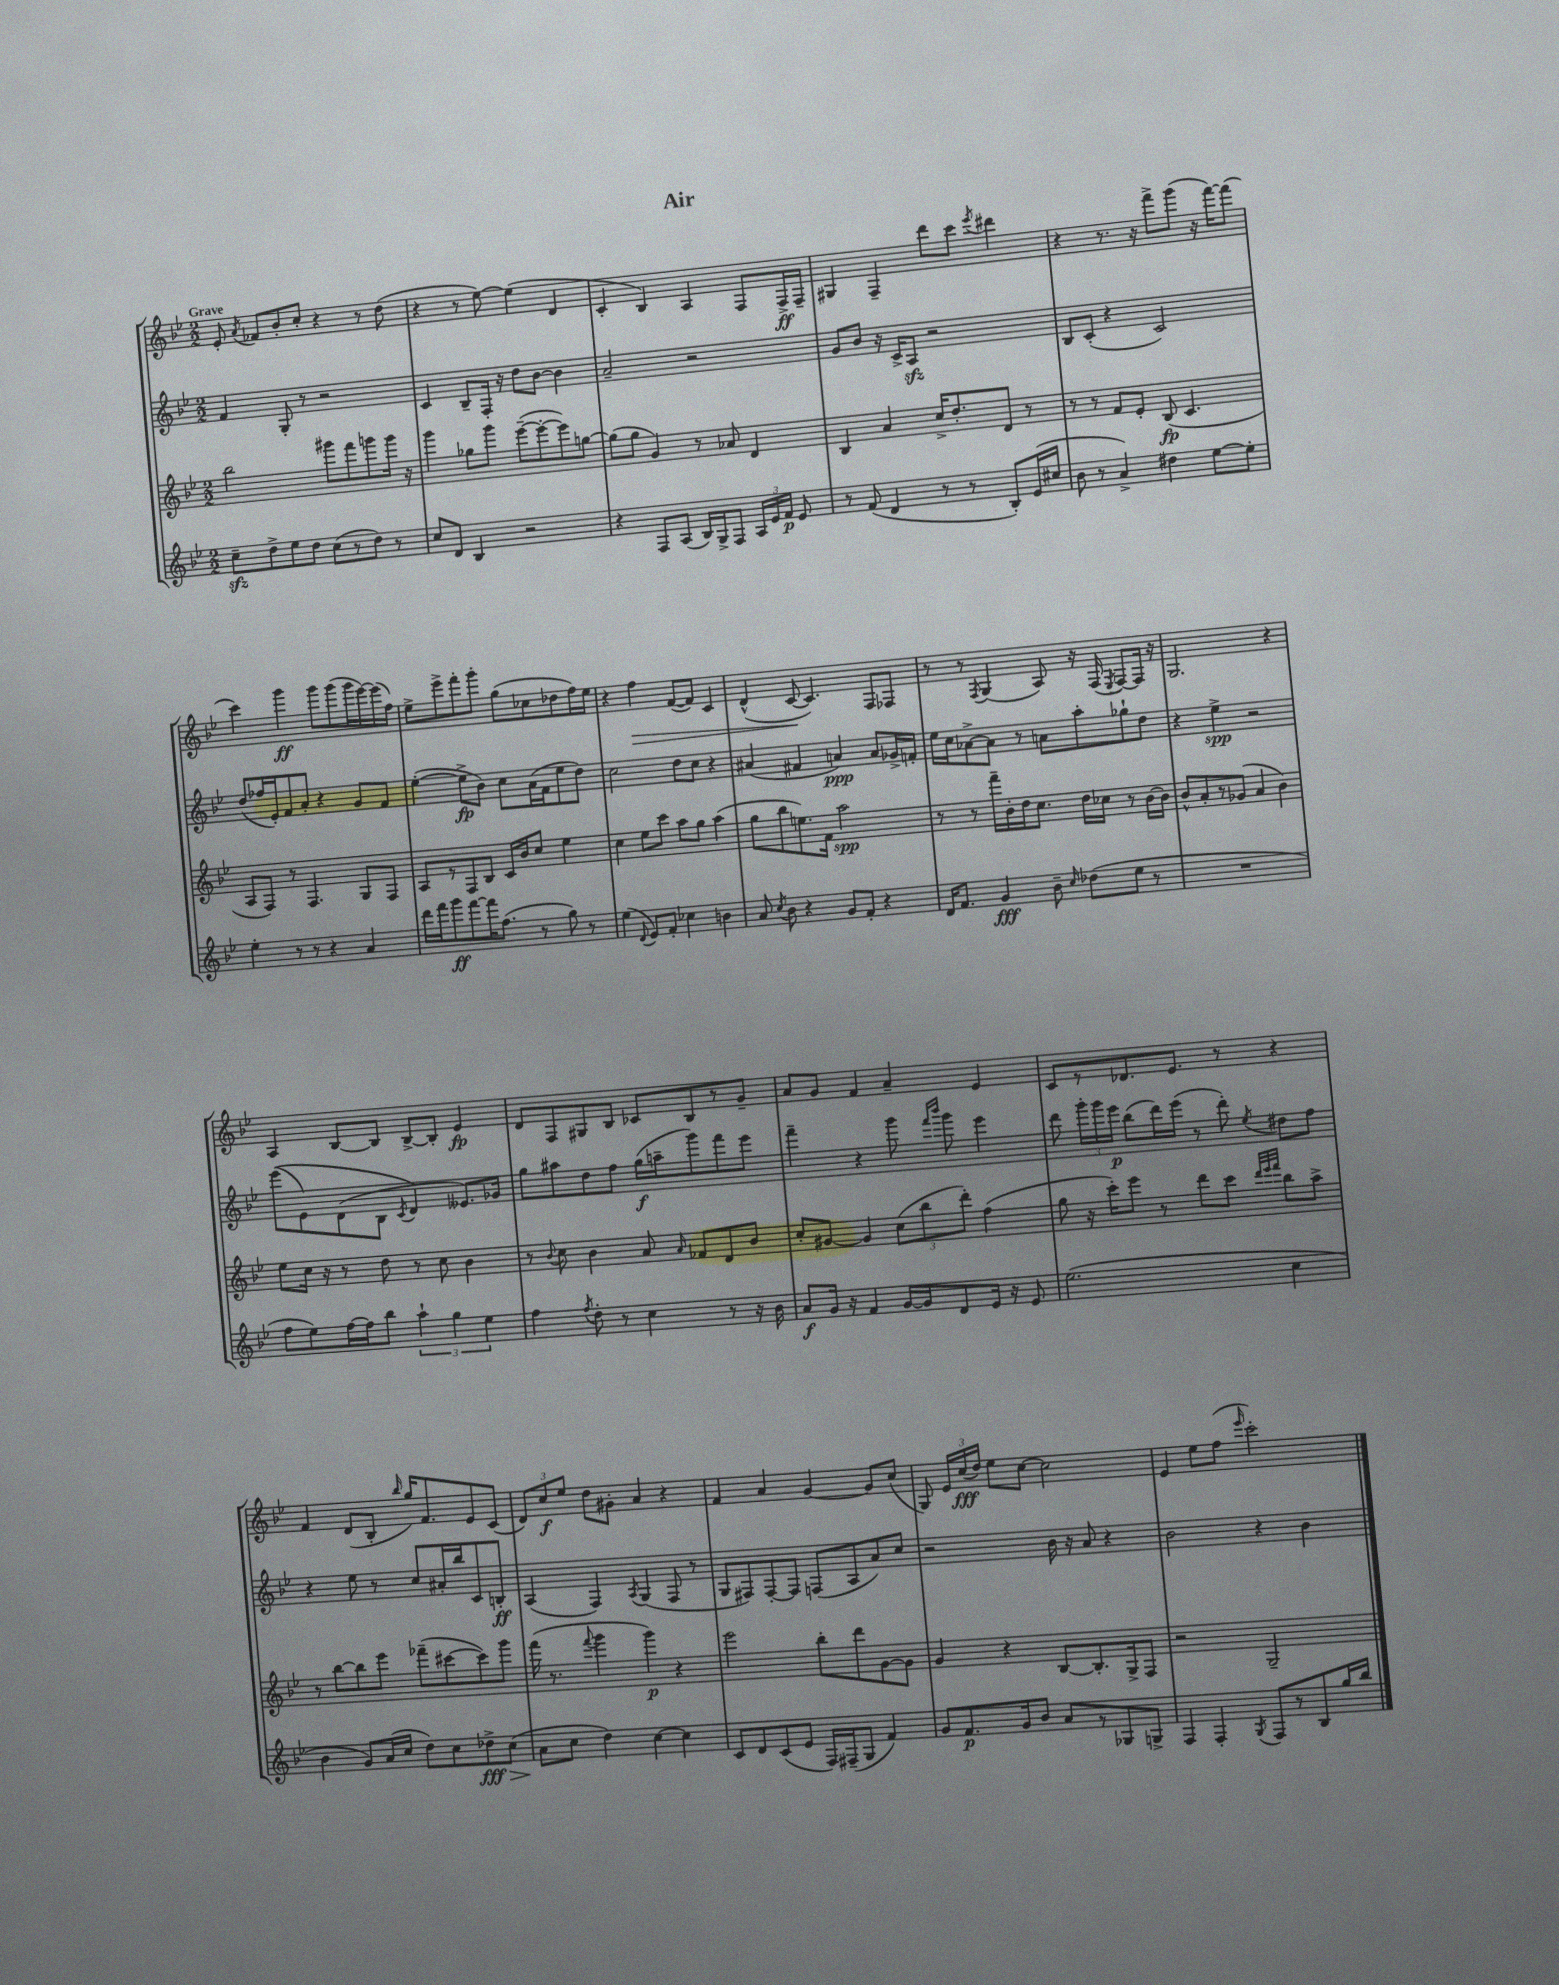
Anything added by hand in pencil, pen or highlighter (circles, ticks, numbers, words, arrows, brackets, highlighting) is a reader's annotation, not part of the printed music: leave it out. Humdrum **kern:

**kern	**kern	**kern	**kern
*staff4	*staff3	*staff2	*staff1
*clefG2	*clefG2	*clefG2	*clefG2
*k[b-e-]	*k[b-e-]	*k[b-e-]	*k[b-e-]
*M2/2	*M2/2	*M2/2	*M2/2
8cc~	2bb-	4f	8e-'
.	.	.	8qa
8dd^	.	.	8f-
8ee-	.	8G'	8b-'
8dd	.	8r	8cc'
(8cc	8ggg#	2r	4r
8r	8fff	.	.
8dd)	8ggg	.	8r
8r	16ggg	.	(8dd
.	16r	.	.
=	=	=	=
8cc	4ggg	4c	4r
8d	.	.	.
4B-	8gg-	8B-~	8r
.	8ggg	16F'	[8ee-)
.	.	16r	.
2r	([8eee-~	8dd	(4ee-]
.	8eee-'_	[8b-	.
.	8eee-])	4b-]	4d
.	[8gg	.	.
=	=	=	=
4r	(8gg]	2a~	4c'
.	8gg	.	.
8F	4g)	.	4B-)
(8A	.	.	.
16B-)	8r	2r	4A
16G^	.	.	.
8F	8a-	.	.
24A	4d	.	8F
24e-	.	.	.
24f	.	.	.
8e-	.	.	16F^
.	.	.	16F~
=	=	=	=
8r	4B-	8g	4G#
(8f	.	8b-	.
4d	4a	16r	4F~
.	.	16c^	.
.	.	8A	.
8r	16cc^	2r	8ddd
.	8.dd'	.	.
8r	.	.	8ccc
.	.	.	8qeee-
8B-')	8d	.	4ddd#
(16e-	8r	.	.
16cc#	.	.	.
=	=	=	=
8b-	8r	8B-	4r
8r	8r	(8c'	.
4a^)	8f	4r	8.r
.	8e-'	.	.
.	.	.	16r
4dd#	(8B-	2c)	8fff^
.	4.c	.	(8ggg
[8ee-	.	.	16r
.	.	.	[16fff)
8ee-']	.	.	(8fff]
=	=	=	=
4ee-'	8A	(8dd	4ccc)
.	8F)	16ff-	.
.	.	16e-')	.
8r	8r	8f	4ggg
8r	4.F	8a'	.
4r	.	4r	8ggg
.	.	.	(8ggg
4a	8G	8g	16ggg
.	.	.	[16eee-)
.	8F	8f	(16eee-]
.	.	.	16ff)
=	=	=	=
16ddd	8A	([4ee-'	8ee-^
16fff	.	.	.
8ggg	8r	.	8eee-^
[8fff	8F	8ee-^]	8fff'
16fff]	8B-	8b-)	8ggg'
(8.ff	.	.	.
.	16c	8cc	(8gg
.	16b-	.	.
8r	8cc	(16a	8cc-
.	.	16f	.
8gg)	4ee-	8ee-	8dd-
8r	.	8dd)	16ff)
.	.	.	16ee-
=	=	=	=
(4ee-	4cc	2cc	4r
8qqd	.	.	.
8e-)	8ee-	.	4ff
8f'	8ccc	.	.
4cc-	8aa	8dd	([8f
.	8gg	8cc	8f])
4b	(4aa	4r	4c
=	=	=	=
8a	8gg	(4a#	(4d^^
8qcc	.	.	.
8b-	8bb-	.	.
4r	8.ee)	4f#	[8c
.	.	.	4.c])
.	16f	.	.
8g	2aa	4a)	.
8f'	.	.	.
4r	.	8a	8F
.	.	16g-^	8F-
.	.	16f'	.
=	=	=	=
16d	8r	16ee-	8r
8.f	.	16cc	.
.	8r	[8a-^	8r
.	.	.	8qF
4g	16fff~	8a-]	(4G
.	16b-'	.	.
.	16dd	8r	.
.	8.cc	.	.
8b-~	.	8a	8A)
16qqcc	.	.	.
(8dd-	16dd	8aa'	16r
.	16cc-	.	(16F
.	.	.	8qE-
8ee-	8r	8gg-`	[8F)
8r	[16b-	8dd	16F]
.	16b-]	.	16r
=	=	=	=
1r	8b-^^	4r	2.G
.	8a'	.	.
.	8r	4ee-^	.
.	(8g-	.	.
.	4a	2r	.
.	4b-)	.	4r
=	=	=	=
8ff	8ee-	&((8eee-	4A
8ee-)	16cc	8e-)	.
.	16r	.	.
[16ff	8r	(8d	[8B-
16ff]	.	.	.
8bb-	8dd	8B-	8B-]
.	.	8qc	.
6aa`	8r	4d&)	[8B-^
.	8cc	.	8B-']
6gg	.	.	.
.	4b-	8.e--)	4e-
6ee-	.	.	.
.	.	16g-	.
=	=	=	=
4ff	8r	8gg	8d
.	8qqb-	.	.
.	8cc	8aa#	8F
8qff	.	.	.
8dd'	4b-	8dd	8G#
8r	.	8ff	8B-
4cc	8a	(16gg	8c-
.	.	16aa~	.
.	16qqa	.	.
.	8f-	8ggg)	8B-
8r	8d	8fff	8r
16r	8b-	8eee-	8g~
16b-	.	.	.
=	=	=	=
8a	8cc'	4fff~	8a
16g	[8g#	.	8g
16r	.	.	.
4f	4g#]	4r	4f
[16g	(12cc	8ggg	4a~
16g]	.	.	.
.	12bb-	.	.
.	.	16qqfff	.
.	.	16qqbbb-	.
8d	.	8ggg	.
.	12ddd')	.	.
16e-	(4ff	4eee-	4e-
16r	.	.	.
8e-	.	.	.
=	=	=	=
(2.ee-	8gg	8ddd	8c
.	16r	24ggg'	8r
.	.	24ggg	.
.	16ccc')	.	.
.	.	24eee-	.
.	8eee-	(8bb-	8.d-
.	8r	16ddd)	.
.	.	(16eee-	8.e-
.	8ddd	8r	.
.	8ccc	8ddd')	8r
.	32qqddd	.	.
.	32qqeee-	.	.
.	32qqfff	8qee-	.
4cc	8bb-	8dd#	4r
.	8aa^	8ff	.
=	=	=	=
4b-	8r	4r	4f
.	[8bb-	.	.
8g)	8bb-]	8ee-	(8d
(16a	8eee-	8r	8B-'
16cc	.	.	.
.	.	.	16qqbb-
8dd)	(8fff-~	8cc	16gg)
.	.	.	8.f
8cc	[8ccc#	16a#'	.
.	.	16bb-	.
8dd-^	8ccc#])	8c	8e-
(8cc	8ggg	8B'	(8c
=	=	=	=
8a	(16fff	(4A	12d)
.	8.r	.	.
.	.	.	12cc
8cc	.	.	.
.	.	.	12ee-
.	8qqfff	.	.
4dd)	4ggg	4F)	8dd
.	.	.	8g#'
.	.	8qA	.
[4cc	4ggg)	(4G	4a
4cc]	4r	8F	4r
.	.	8r	.
=	=	=	=
8c	2eee-	8G	4f
8d	.	8F#)	.
(8c	.	[8F#'	4a
8e-	.	8F#]	.
16F)	8bb-'	(8F	[4g
(16F#~	.	.	.
8G	8ddd	8A	.
4f)	[8g	8a)	8g]
.	8g]	8cc	(8cc
=	=	=	=
8g	4g	2r	8G)
8.f	.	.	24e-
.	.	.	(24cc
.	.	.	24dd)
.	4r	.	8ee-
16g	.	.	.
8b-	.	.	[8cc
8a	[8B-	16b-	2cc]
.	.	16r	.
8r	8.B-']	8a	.
8G-	.	4r	.
.	16G^	.	.
8G^	8F	.	.
=	=	=	=
4F	2r	2b-	4e-
4F'	.	.	8ee-
.	.	.	(8ff
8qG	.	.	16qqeee-
8F	2G~	4r	2ccc')
8r	.	.	.
8B-	.	4b-	.
16gg	.	.	.
16bb-	.	.	.
==	==	==	==
*-	*-	*-	*-
